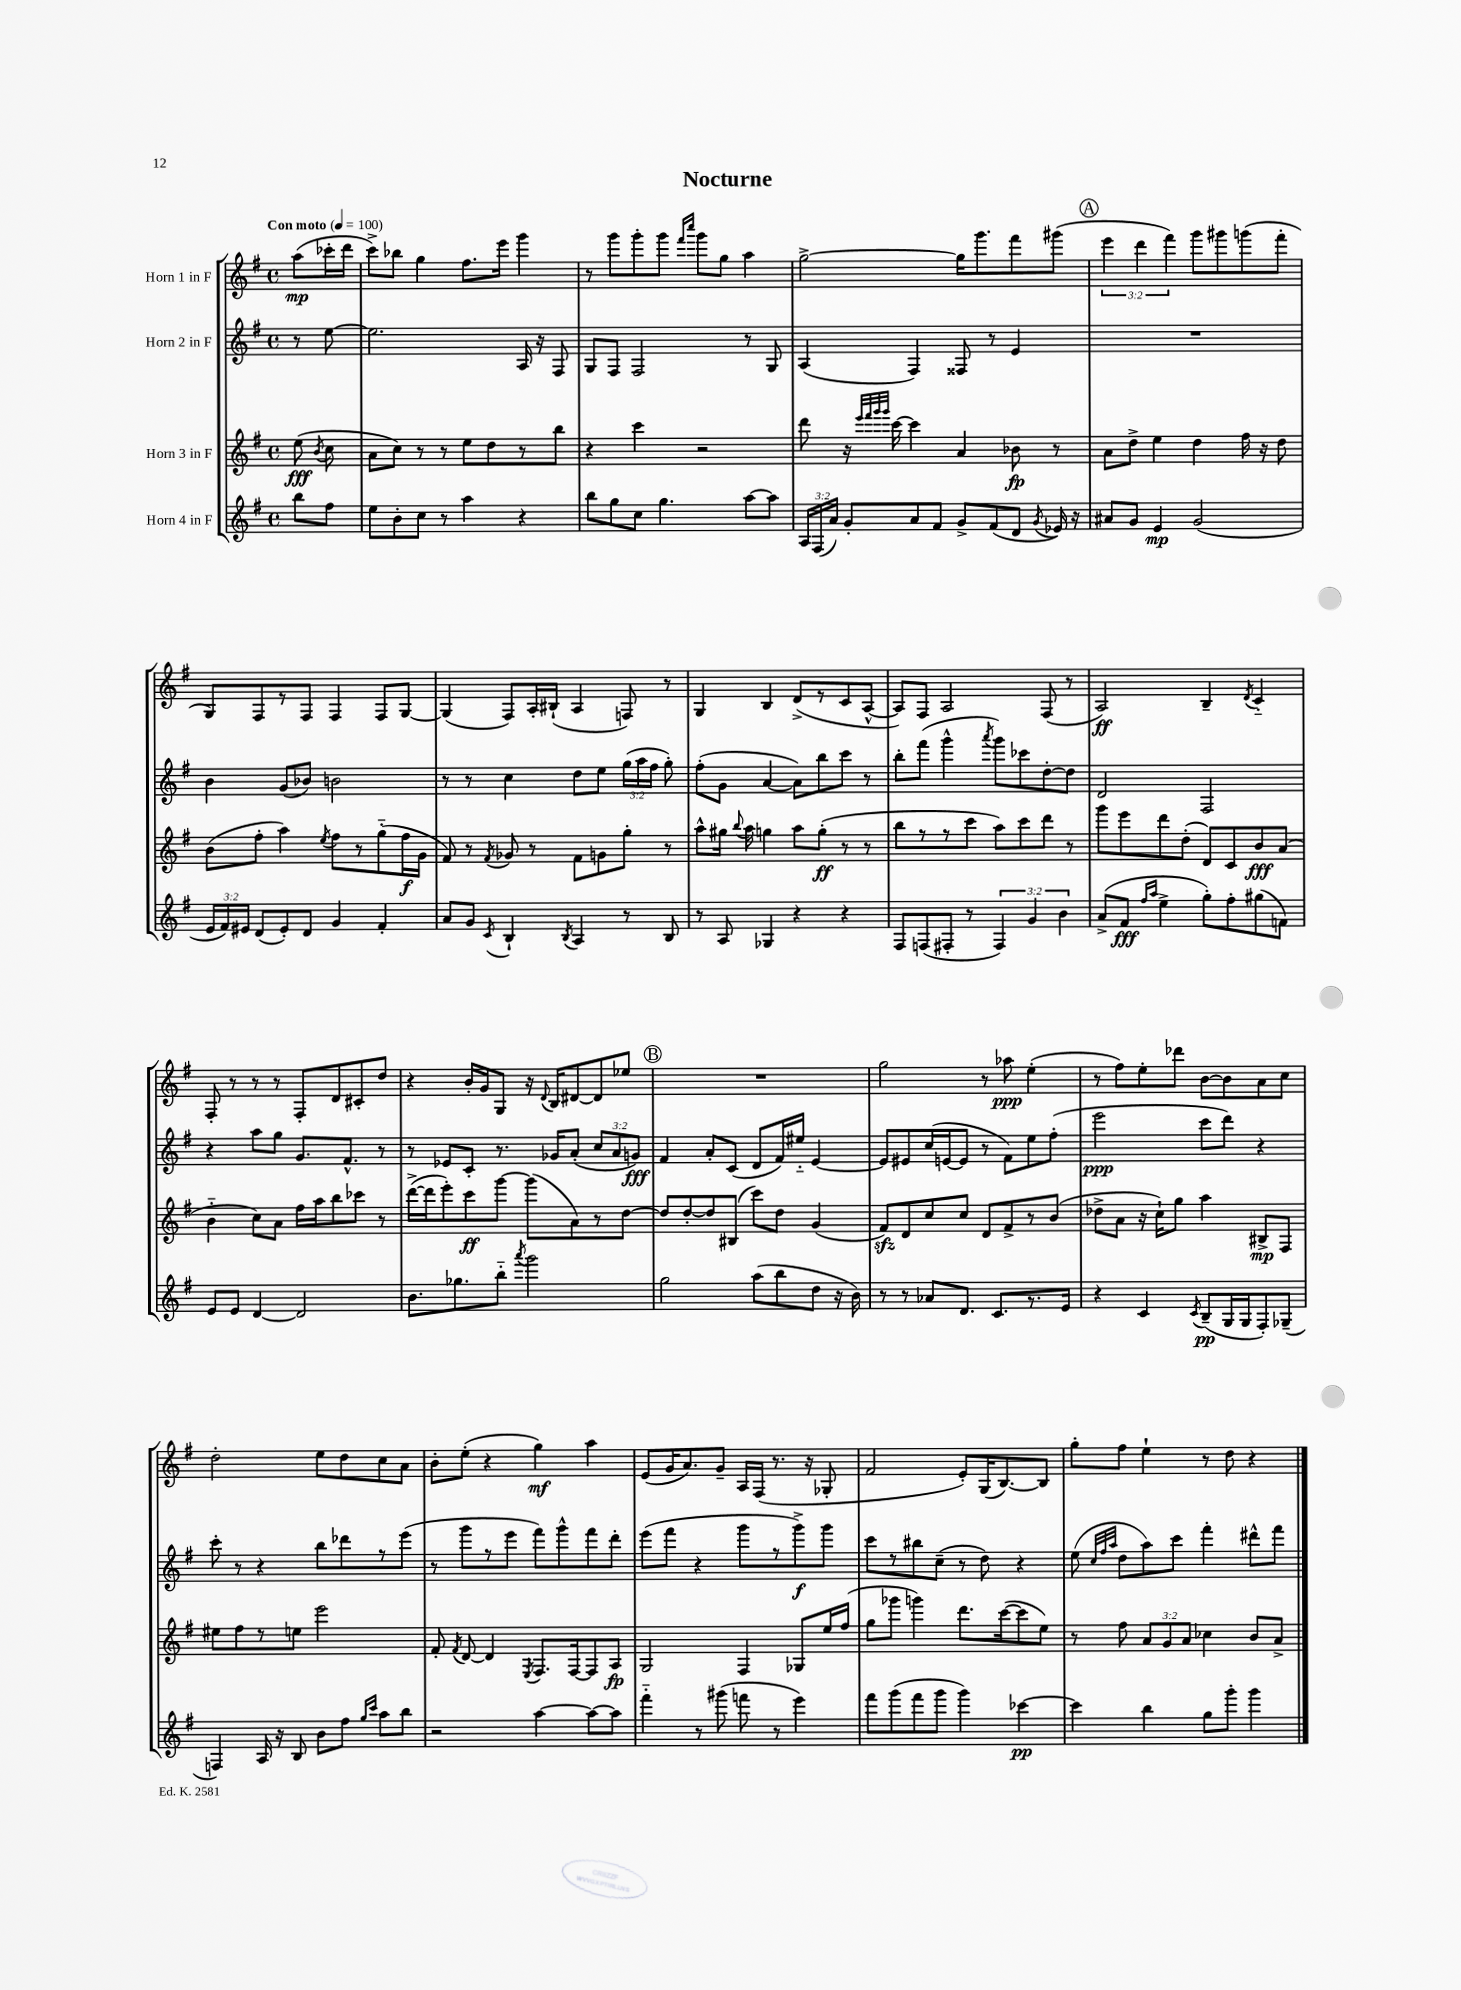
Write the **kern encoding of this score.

**kern	**dynam	**kern	**dynam	**kern	**dynam	**kern	**dynam
*part4	*part4	*part3	*part3	*part2	*part2	*part1	*part1
*staff4	*staff4	*staff3	*staff3	*staff2	*staff2	*staff1	*staff1
*I"Horn 4 in F	*	*I"Horn 3 in F	*	*I"Horn 2 in F	*	*I"Horn 1 in F	*
*clefG2	*	*clefG2	*	*clefG2	*	*clefG2	*
*k[f#]	*	*k[f#]	*	*k[f#]	*	*k[f#]	*
*M4/4	*	*M4/4	*	*M4/4	*	*M4/4	*
*met(c)	*	*met(c)	*	*met(c)	*	*met(c)	*
*MM100	*	*MM100	*	*MM100	*	*MM100	*
=	=	=	=	=	=	=	=
!	!	!	!	!	!	!LO:TX:a:B:t=Con moto	!
8bb\L	.	(8ee\	fff	8r	.	(8aa\L	mp
.	.	8qb/	.	.	.	.	.
8ff#\J	.	8cc\	.	[8ee\	.	16ccc-X'\L	.
.	.	.	.	.	.	16ddd\JJ	.
=1	=1	=1	=1	=1	=1	=1	=1
8ee\L	.	8a\L	.	2.ee\]	.	8ccc^\L)	.
8b'\	.	8cc\J)	.	.	.	8bb-X\J	.
8cc\J	.	8r	.	.	.	4gg\	.
8r	.	8r	.	.	.	.	.
4aa\	.	8ee\L	.	.	.	8.ff#\L	.
.	.	8dd\	.	.	.	.	.
.	.	.	.	.	.	16eee\Jk	.
4r	.	8r	.	16A/	.	4ggg\	.
.	.	.	.	16r	.	.	.
.	.	8bb\J	.	8F#/	.	.	.
=2	=2	=2	=2	=2	=2	=2	=2
8bb\L	.	4r	.	8G/L	.	8r	.
8gg\	.	.	.	8F#/J	.	8ggg\L	.
8cc\J	.	4ccc\	.	2F#/	.	8ggg'\	.
4.gg\	.	.	.	.	.	8ggg\J	.
.	.	.	.	.	.	16qqfff#/LL	.
.	.	.	.	.	.	16qqcccc/JJ	.
.	.	2r	.	.	.	8ggg\L	.
.	.	.	.	.	.	8gg\J	.
[8aa\L	.	.	.	8r	.	4aa\	.
8aa\J]	.	.	.	8G/	.	.	.
=3	=3	=3	=3	=3	=3	=3	=3
24A/LL	.	8ddd\	.	(4A/	.	[2gg^\	.
(24F#/	.	.	.	.	.	.	.
24a/JJ)	.	.	.	.	.	.	.
8g'/L	.	16r	.	.	.	.	.
.	.	32qqeee/LLL	.	.	.	.	.
.	.	32qqfff#/	.	.	.	.	.
.	.	32qqggg/	.	.	.	.	.
.	.	32qqggg/JJJ	.	.	.	.	.
.	.	[16ccc\	.	.	.	.	.
8a/	.	4ccc\]	.	4F#/)	.	.	.
8f#/J	.	.	.	.	.	.	.
8g^/L	.	4a/	.	8F##X/	.	16gg\KL]	.
.	.	.	.	.	.	8.ggg\	.
(8f#/	.	.	.	8r	.	.	.
8d/J	.	8b-X\	fp	4e/	.	8fff#\	.
8qg/	.	.	.	.	.	.	.
16e-X/)	.	8r	.	.	.	(8ggg#X\J	.
16r	.	.	.	.	.	.	.
!!LO:REH:place=s1:t=A
=4	=4	=4	=4	=4	=4	=4	=4
8a#X/L	.	8a\L	.	1r	.	6eee\	.
8g/J	.	8dd^\J	.	.	.	.	.
.	.	.	.	.	.	6ddd\	.
4e/	mp	4ee\	.	.	.	.	.
.	.	.	.	.	.	6fff#\)	.
(2g/	.	4dd\	.	.	.	8ggg\L	.
.	.	.	.	.	.	8ggg#X\	.
.	.	16ff#\	.	.	.	(8gggn\	.
.	.	16r	.	.	.	.	.
.	.	8dd\	.	.	.	8fff#'\J	.
!!LO:LB:g=z
=5	=5	=5	=5	=5	=5	=5	=5
24e/LL	.	(8b\L	.	4b\	.	8G/L)	.
24f#/)	.	.	.	.	.	.	.
24e#X/JJ	.	.	.	.	.	.	.
(8d/L	.	8ff#'\J	.	.	.	8F#/	.
8e#'/)	.	4aa\)	.	(8g/L	.	8r	.
8d/J	.	.	.	8b-X/J)	.	8F#/J	.
.	.	8qee/	.	.	.	.	.
4g/	.	8ff#\L	.	2bn\	.	4F#/	.
.	.	8r	.	.	.	.	.
4f#'/	.	(8gg\	.	.	.	8F#/L	.
.	.	16ff#\L	f	.	.	[8G/J	.
.	.	16g\JJ	.	.	.	.	.
=6	=6	=6	=6	=6	=6	=6	=6
8a/L	.	8f#/)	.	8r	.	(4G/]	.
8g/J	.	8r	.	8r	.	.	.
8qc/	.	8qf#/	.	.	.	.	.
4B`/	.	8g-X/	.	4cc\	.	8F#/L)	.
.	.	8r	.	.	.	16A'/L	.
.	.	.	.	.	.	(16B#X`/JJ	.
8qB/	.	.	.	.	.	.	.
4A/	.	8f#\L	.	8dd\L	.	4A/	.
.	.	8gn\	.	8ee\J	.	.	.
8r	.	8gg'\J	.	(24gg\LL	.	8Fn/)	.
.	.	.	.	24aa\	.	.	.
.	.	.	.	24ff#\JJ	.	.	.
8B/	.	8r	.	8gg'\)	.	8r	.
=7	=7	=7	=7	=7	=7	=7	=7
8r	.	8aa^^\L	.	(8ff#'\L	.	4G/	.
8A/	.	16gg#X\Jk	.	8g\J	.	.	.
.	.	8qqbb/	.	.	.	.	.
.	.	16aa\	.	.	.	.	.
4G-X/	.	4ggn\	.	[4a/	.	4B/	.
4r	.	8aa\L	.	8a\L])	.	(8d^/L	.
.	.	(8gg'\J	ff	8bb\	.	8r	.
4r	.	8r	.	8ccc\J	.	8c/	.
.	.	8r	.	8r	.	[8A^^/J	.
=8	=8	=8	=8	=8	=8	=8	=8
8F#/L	.	8bb\L	.	8bb'\L	.	8A/L])	.
(8Fn/	.	8r	.	(8fff#\J	.	8F#/J	.
8F#X'/J	.	8r	.	4ggg^^\	.	2A/	.
8r	.	8ccc\J	.	.	.	.	.
.	.	.	.	8qaaa/	.	.	.
6F#/)	.	8aa\L)	.	8ggg\L)	.	.	.
.	.	8ccc\	.	8ccc-X\	.	.	.
6g/	.	.	.	.	.	.	.
.	.	8ddd\J	.	[8dd'\	.	(8F#/	.
6b\	.	.	.	.	.	.	.
.	.	8r	.	8dd\J]	.	8r	.
=9	=9	=9	=9	=9	=9	=9	=9
(8a^/L	.	8ggg\L	.	2d/	.	2A/)	ff
8f#/J	fff	8eee\	.	.	.	.	.
16qqff#/LL	.	.	.	.	.	.	.
16qqaa/JJ	.	.	.	.	.	.	.
4ee^\	.	8ddd\	.	.	.	.	.
.	.	(8dd'\J	.	.	.	.	.
8gg'\L)	.	8d/L)	.	2F#/	.	4B~/	.
8ff#'\	.	8c/	.	.	.	.	.
.	.	.	.	.	.	8qd/	.
(8gg#X\	.	8b/	fff	.	.	4c/	.
8fn\J)	.	(8a/J	.	.	.	.	.
!!LO:LB:g=z
=10	=10	=10	=10	=10	=10	=10	=10
8e/L	.	4b\	.	4r	.	8F#'/	.
8e/J	.	.	.	.	.	8r	.
[4d/	.	8cc\L)	.	8aa\L	.	8r	.
.	.	8a\J	.	8gg\J	.	8r	.
2d/]	.	16ff#\LL	.	8.g/L	.	8F#'/L	.
.	.	16aa\J	.	.	.	.	.
.	.	8bb\	.	.	.	8d/	.
.	.	.	.	8.f#^^/J	.	.	.
.	.	8ccc-X\J	.	.	.	8c#X'/	.
.	.	8r	.	8r	.	8dd/J	.
=11	=11	=11	=11	=11	=11	=11	=11
8.b\L	.	([16ddd^\LL	.	8r	.	4r	.
.	.	16ddd\J]	.	.	.	.	.
.	.	8eee'\)	.	8e-X/L	.	.	.
8.gg-X\	.	.	.	.	.	.	.
.	.	8ccc\	ff	8c'/J	.	16b'/LL	.
.	.	.	.	.	.	16g/J	.
8bb\J	.	[8ggg\J	.	8.r	.	8G/J	.
8qaaa/	.	.	.	.	.	.	.
2ggg\	.	(8ggg\L]	.	.	.	16r	.
.	.	.	.	.	.	8qqd/	.
.	.	.	.	16g-X/KL	.	16B/KL	.
.	.	8a\)	.	(8a'/J	.	[8d#X/	.
.	.	8r	.	12cc/L	.	8d#/]	.
.	.	.	.	12a/	.	.	.
.	.	[8dd\J	.	.	.	8ee-X/J	.
.	.	.	.	12gn/J)	fff	.	.
!!LO:REH:place=s1:t=B
=12	=12	=12	=12	=12	=12	=12	=12
2gg\	.	8dd/L]	.	4f#/	.	1r	.
.	.	[8dd'/	.	.	.	.	.
.	.	8dd/]	.	8a'/L	.	.	.
.	.	(8B#X/J	.	(8c/J	.	.	.
(8aa\L	.	8ccc\L)	.	8d/L	.	.	.
8bb\	.	8dd\J	.	16f#/L)	.	.	.
.	.	.	.	16ee#X/JJ	.	.	.
8dd\J	.	(4g/	.	[4e/	.	.	.
16r	.	.	.	.	.	.	.
16b\)	.	.	.	.	.	.	.
=13	=13	=13	=13	=13	=13	=13	=13
8r	.	8f#zz/L)	.	8e/L]	.	2gg\	.
8r	.	8d/	.	8e#X/	.	.	.
8a-X/L	.	8cc/	.	(16cc/L	.	.	.
.	.	.	.	[16en/J	.	.	.
8.d/J	.	8cc/J	.	8e/J]	.	.	.
.	.	8d/L	.	8r	.	8r	.
8.c/L	.	.	.	.	.	.	.
.	.	8f#^/	.	8f#\L)	.	8aa-X\	ppp
8.r	.	8r	.	8ee\	.	(4ee'\	.
.	.	(8b/J	.	(8ff#'\J	.	.	.
16e/Jk	.	.	.	.	.	.	.
=14	=14	=14	=14	=14	=14	=14	=14
4r	.	8dd-X^\L	.	2eee\	ppp	8r	.
.	.	8a\J	.	.	.	8ff#\L)	.
4c/	.	16r	.	.	.	8ee'\	.
.	.	16cc`\KL)	.	.	.	.	.
.	.	8gg\J	.	.	.	8ddd-X\J	.
8qc/	.	.	.	.	.	.	.
(8B~/L	pp	4aa\	.	8ccc\L	.	[8b\L	.
16G/L	.	.	.	8ddd\J)	.	8b\]	.
16G/J	.	.	.	.	.	.	.
8F#'/)	.	8B#X^/L	mp	4r	.	8a\	.
(8G-X~/J	.	8F#/J	.	.	.	8cc\J	.
!!LO:LB:g=z
=15	=15	=15	=15	=15	=15	=15	=15
4Fn/)	.	8ee#X\L	.	8ccc'\	.	2dd'\	.
.	.	8ff#\	.	8r	.	.	.
16A/	.	8r	.	4r	.	.	.
16r	.	.	.	.	.	.	.
8B/	.	8een\J	.	.	.	.	.
8b\L	.	2eee\	.	8bb\L	.	8ee\L	.
8ff#\J	.	.	.	8ddd-X\	.	8dd\	.
16qqgg/LL	.	.	.	.	.	.	.
16qqccc/JJ	.	.	.	.	.	.	.
8aa\L	.	.	.	8r	.	8cc\	.
8bb\J	.	.	.	(8eee\J	.	8a\J	.
=16	=16	=16	=16	=16	=16	=16	=16
2r	.	8f#'/	.	8r	.	8b'\L	.
.	.	8qf#/	.	.	.	.	.
.	.	[8d/	.	8ggg\L	.	(8ee'\J	.
.	.	4d/]	.	8r	.	4r	.
.	.	.	.	8eee\J	.	.	.
.	.	8qE/	.	.	.	.	.
[4aa\	.	8.F#/L	.	8fff#\L)	.	4gg\)	mf
.	.	.	.	8ggg^^\	.	.	.
.	.	[16F#/k	.	.	.	.	.
8aa\L_	.	8F#/]	.	8fff#\	.	4aa\	.
8aa\J]	.	8A/J	fp	8ddd'\J	.	.	.
=17	=17	=17	=17	=17	=17	=17	=17
4fff#\	.	2G/	.	(8eee\L	.	(8e/L	.
.	.	.	.	8fff#\J	.	16g/K	.
.	.	.	.	.	.	8.a/)	.
8r	.	.	.	4r	.	.	.
(8ggg#X\	.	.	.	.	.	8g~/J	.
8fffn\	.	4F#/	.	8ggg\L	.	16A/LL	.
.	.	.	.	.	.	(16F#/JJ	.
8r	.	.	.	8r	.	8.r	.
4eee\)	.	8G-X/L	.	8ggg^\)	f	.	.
.	.	.	.	.	.	16r	.
.	.	16ee/L	.	8ggg\J	.	8G-X'/	.
.	.	(16ff#/JJ	.	.	.	.	.
=18	=18	=18	=18	=18	=18	=18	=18
8fff#\L	.	8gg\L	.	8ccc\L	.	2f#/	.
(8ggg\	.	8ggg-X\J	.	8r	.	.	.
8fff#\	.	4gggn\)	.	8bb#X\	.	.	.
8ggg\J	.	.	.	(8cc~\J	.	.	.
4ggg\)	.	8.ddd\L	.	8r	.	8e'/L)	.
.	.	.	.	8dd\)	.	(16G/K	.
.	.	([16ccc\k	.	.	.	[8.B/)	.
[4ccc-X\	pp	8ccc\]	.	4r	.	.	.
.	.	8ee\J)	.	.	.	8B/J]	.
=19	=19	=19	=19	=19	=19	=19	=19
4ccc-\]	.	8r	.	(8ee\	.	8gg'\L	.
.	.	.	.	32qqcc/LLL	.	.	.
.	.	.	.	32qqff#/	.	.	.
.	.	.	.	32qqaa/JJJ	.	.	.
.	.	8ff#\	.	8dd\L	.	8ff#\J	.
4bb\	.	12a/L	.	8aa\)	.	4ee`\	.
.	.	12g/	.	.	.	.	.
.	.	.	.	8ccc\J	.	.	.
.	.	12a/J	.	.	.	.	.
8gg\L	.	4cc-X\	.	4fff#'\	.	8r	.
8ggg'\J	.	.	.	.	.	8dd\	.
4ggg\	.	8b/L	.	8ddd#X^^\L	.	4r	.
.	.	8a^/J	.	8fff#\J	.	.	.
==	==	==	==	==	==	==	==
*-	*-	*-	*-	*-	*-	*-	*-
